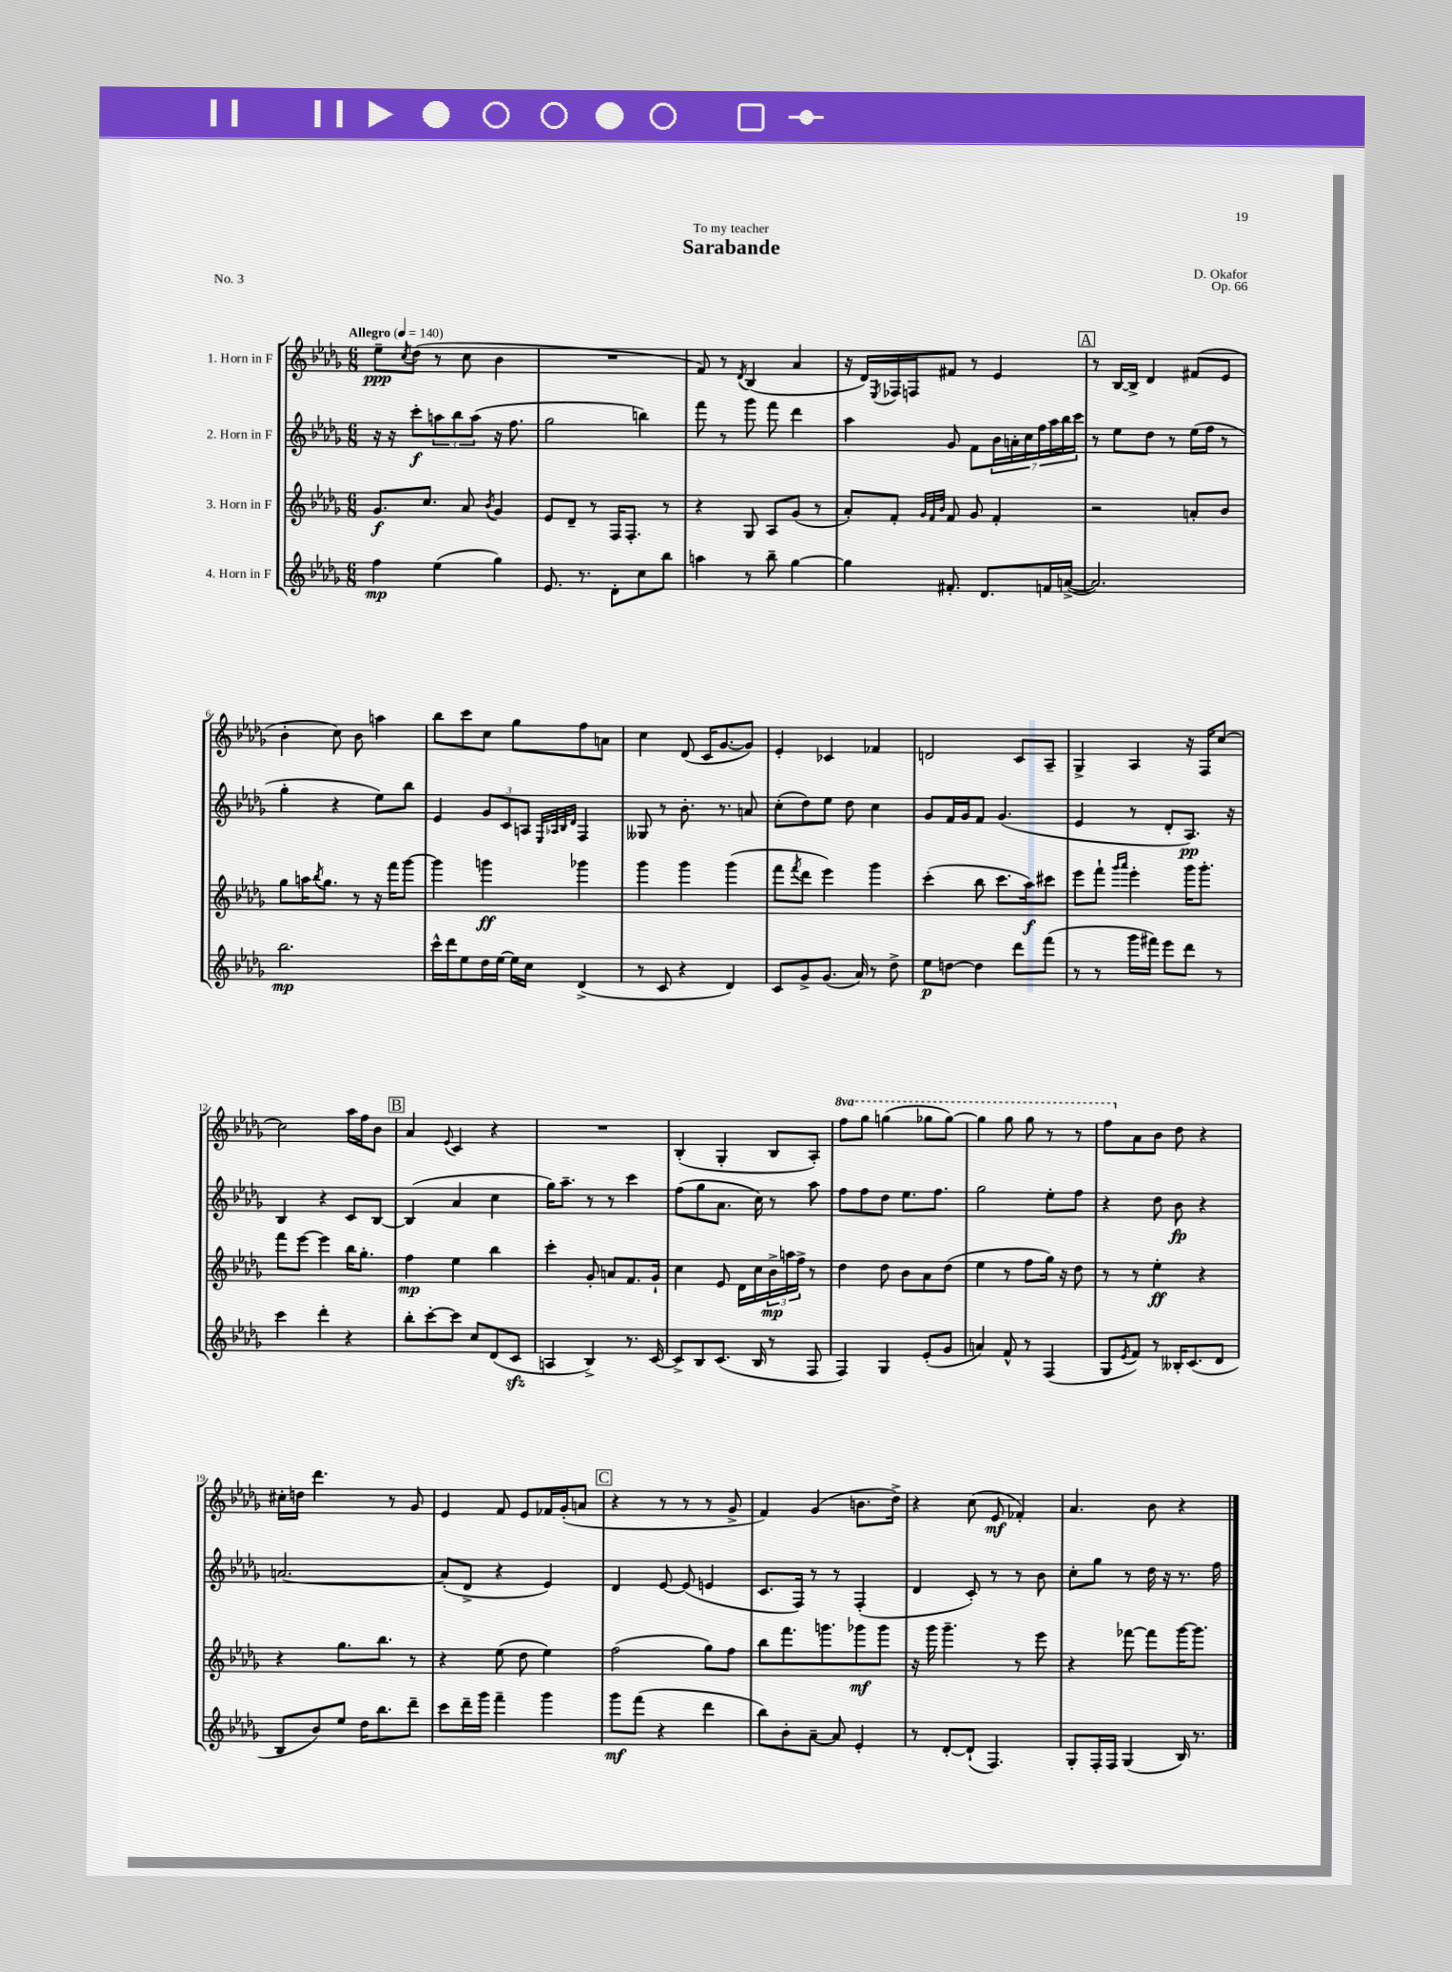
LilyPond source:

\header { title = "Sarabande" composer = "D. Okafor" dedication = "To my teacher" opus = "Op. 66" piece = "No. 3" }
<<
\new StaffGroup <<
\new Staff = "s0" \with { instrumentName = "1. Horn in F" } {
    \clef treble \key des \major \numericTimeSignature \time 6/8 \set Staff.ottavationMarkups = #ottavation-simple-ordinals \tempo "Allegro" 4 = 140
    ees''8--\ppp \acciaccatura { c''8 } des''8( r8 c''8 bes'4 |
    R2. |
    f'8) r8 \acciaccatura { des'8 } bes4( aes'4 |
    r16 des'16) \acciaccatura { ees8 } fes16 f16 fis'8 r8 ees'4 |
    \mark \markup { \box "A" } r8 bes16~ bes16-> des'4 fis'8( ees'8 |
    bes'4-. c''8) bes'8 a''4 |
    bes''8 c'''8 c''8 ges''8 f''8 a'8 |
    c''4 des'8( c'16 ges'8.~ ges'8) |
    ees'4-. ces'4 fes'4 |
    d'2 c'8 aes8-- |
    ges4-> aes4 r16 f16 c''8~ |
    c''2 aes''16 f''16 bes'8 |
    \mark \markup { \box "B" } aes'4 \appoggiatura { ees'8 } c'4 r4 |
    R2. |
    bes4-.( ges4-. bes8 aes8-.) |
    \ottava #1 f'''8 ges'''8 g'''4( ges'''8 ges'''8~) |
    ges'''4 ges'''8 ges'''8 r8 r8 |
    f'''8 \ottava #0 aes'8 bes'8 des''8 r4 |
    cis''16-. d''16 des'''4. r8 ges'8 |
    ees'4 f'8 ees'8 fes'16 ges'16-.( a'8 |
    \mark \markup { \box "C" } r4 r8 r8 r8 ges'8-> |
    f'4) ges'4( b'8. des''16->) |
    r4 c''8( ees'8\mf fes'4-.) |
    aes'4. bes'8 r4 \bar "|." |
}
\new Staff = "s1" \with { instrumentName = "2. Horn in F" } {
    \clef treble \key des \major \numericTimeSignature \time 6/8
    r16 r16 c'''8-.\f \tuplet 3/2 { a''8 bes''8 a''8( } r16 f''8. |
    ges''2 b''4) |
    f'''8 r8 ges'''8 f'''8 des'''4 |
    aes''4 ges'8 f'8 \tuplet 7/4 { bes'16 a'16-. c''16 f''16 aes''16 bes''16 c'''16 } |
    \mark \markup { \box "A" } r8 ees''8 des''8 r8 ees''16( f''16 r8 |
    ges''4-. r4 ees''8) bes''8 |
    ees'4 \tuplet 3/2 { ges'8 c'8 a8 } \grace { ees32 aes32 bes32 des'32 } f4 |
    geses8 r8 bes'8.-. r8. a'8 |
    c''8-.( des''8) ees''8 des''8 c''4 |
    ges'8 f'16 ges'16 f'8 ges'4.( |
    ees'4 r8 des'8-. aes8.\pp) r16 |
    bes4 r4 c'8 bes8~ |
    \mark \markup { \box "B" } bes4( aes'4 c''4 |
    ges''16) aes''8.-- r8 r8 c'''4 |
    f''8( ges''8 aes'8. c''16) r8 aes''8 |
    f''8 f''8 des''8 ees''8. f''8. |
    ges''2 ees''8-. f''8 |
    r4 des''8 bes'8\fp r4 |
    a'2.~ |
    a'8-.( des'8-> r4 ees'4) |
    \mark \markup { \box "C" } des'4 ees'8~ ees'8( e'4 |
    c'8. f16) r8 r8 f4-.( |
    des'4 c'8-.) r8 r8 bes'8 |
    c''8-. ges''8 r8 des''16 r16 r8. f''16 \bar "|." |
}
\new Staff = "s2" \with { instrumentName = "3. Horn in F" } {
    \clef treble \key des \major \numericTimeSignature \time 6/8
    ges'8.\f c''8. aes'8 \acciaccatura { bes'8 } ges'4 |
    ees'8 des'8-- r8 f16 f8.-. r8 |
    r4 ges8 aes8 ges'8( r8 |
    aes'8-.) f'8-. \grace { ges'32 f'32 bes'32 } f'8 ges'8 f'4-. |
    \mark \markup { \box "A" } r2 a'8-. bes'8 |
    ges''8 a''16 \acciaccatura { bes''8 } ges''8. r8 r16 f'''16 ges'''8~ |
    ges'''4 g'''4\ff ges'''4 |
    ges'''4 ges'''4 ges'''4( |
    f'''8 \acciaccatura { f'''8 } des'''8 ees'''4) ges'''4 |
    c'''4-.( bes''8 c'''8. aes''16\f) cis'''8 |
    ees'''8 f'''8-! \grace { ges'''16 aes'''16 } ees'''4-. ges'''16 ges'''8.-. |
    f'''8 ees'''8~ ees'''4 bes''16 ges''8.-. |
    \mark \markup { \box "B" } f''4\mp ees''4 bes''4 |
    c'''4-. ges'8-. a'8 f'8. ges'16-! |
    c''4 ees'8 des'16 c''16 \tuplet 3/2 { bes'16->\mp a''16 f''16-> } r8 |
    des''4 des''8 bes'8 aes'8 des''8( |
    ees''4 r8 f''8 ges''16) r16 des''8 |
    r8 r8 ees''4-.\ff r4 |
    r4 ges''8. bes''8. r8 |
    r4 ees''8( des''8 ees''4) |
    \mark \markup { \box "C" } f''2( ges''8) f''8 |
    bes''8 f'''8. g'''8. ges'''8\mf ges'''8 |
    r16 ges'''16 ges'''4.-- r8 ees'''8 |
    r4 fes'''8~ fes'''8 ges'''16~ ges'''8. \bar "|." |
}
\new Staff = "s3" \with { instrumentName = "4. Horn in F" } {
    \clef treble \key des \major \numericTimeSignature \time 6/8
    f''4\mp ees''4( ges''4) |
    ees'8. r8. des'8-. c''8 bes''8 |
    a''4 r8 bes''8-- ges''4~ |
    ges''4 fis'8.-. des'8. f'16 a'16~->( |
    \mark \markup { \box "A" } a'2.) |
    bes''2.\mp |
    c'''16-^ des'''16 ees''8 des''16 ees''16~ ees''16 c''16 des'4->( |
    r8 c'8 r4 des'4) |
    c'8 ges'8-> ges'8.( aes'16) r8 des''8-> |
    ees''8\p d''8~ d''4 des'''8 f'''8( |
    r8 r8 ges'''16 fis'''16) ees'''8 des'''8 r8 |
    c'''4 des'''4-. r4 |
    \mark \markup { \box "B" } bes''8-. c'''8~-. c'''8 c''8 des'8( c'8\sfz |
    a4 bes4->) r8. c'16~ |
    c'8-> bes8 c'8.( bes16 r8 f8 |
    f4) ges4 ees'8-.( ges'8 |
    a'4) f'8-^ r8 f4( |
    ges8 \acciaccatura { ees'8 } f'8) r8 beses16-. c'8.( des'8 |
    bes8 bes'8) ees''8 des''16 bes''8. des'''8-- |
    c'''8 des'''16-- ges'''16 f'''4-- ges'''4 |
    \mark \markup { \box "C" } ges'''8\mf f'''8( r4 des'''4 |
    bes''8) bes'8-. aes'8~-- aes'8 ees'4-. |
    r8 des'8~-. des'8-!( f4.) |
    ges8-. f16-. f16 ges4( bes16) r8. \bar "|." |
}
>>
>>
